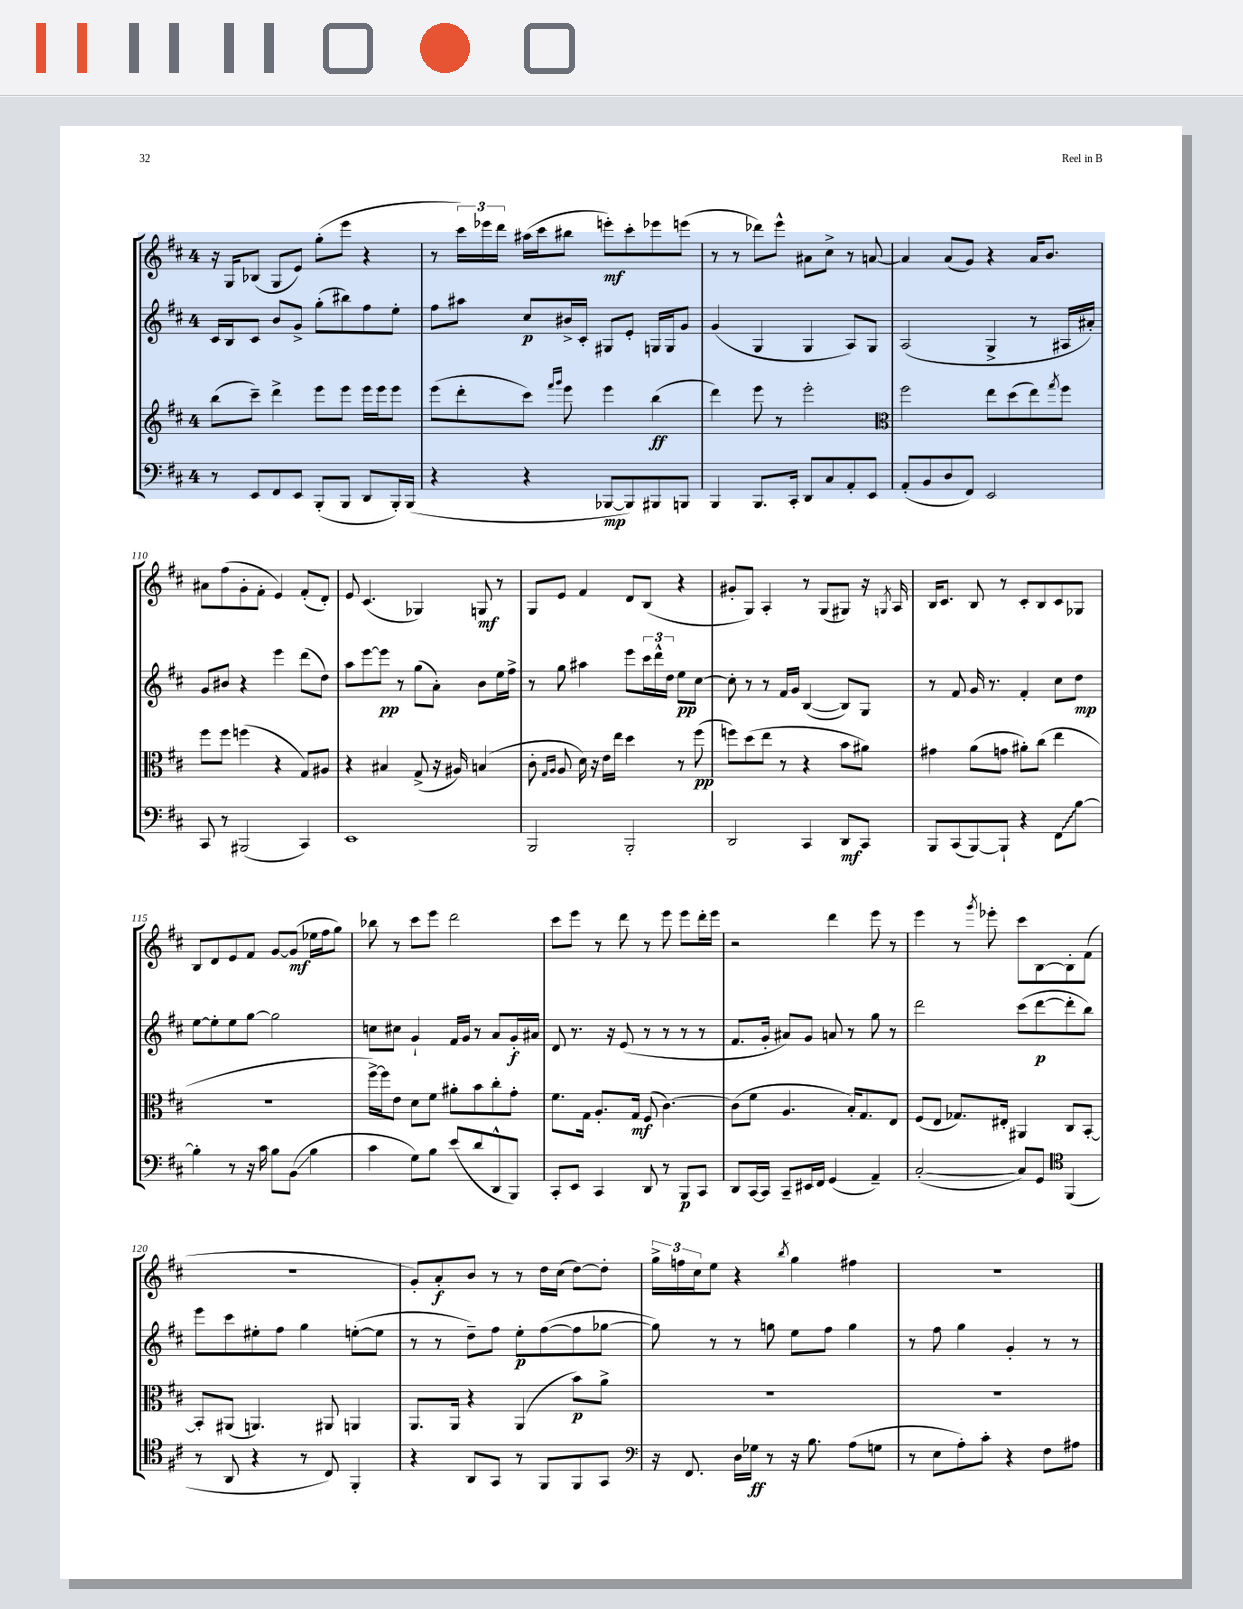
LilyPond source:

<<
\new StaffGroup <<
\new Staff = "s0" {
    \clef treble \key d \major \once \override Staff.TimeSignature.style = #'single-digit \time 4/4
    r16 g16 bes8( g8 e'8) g''8-.( e'''8 r4 |
    r8 \tuplet 3/2 { cis'''16) ees'''16 d'''16 } ais''16( cis'''16 bis''8 e'''8-.\mf) cis'''8-. ees'''8 e'''8( |
    r8 r8 des'''8) e'''8-^ ais'8 cis''8-> r8 a'8~ |
    a'4 a'8( g'8) r4 a'16 b'8. |
    ais'8 fis''8( g'8-. fis'8-. e'4) fis'8-.( d'8-.) |
    e'8 cis'4.( ges4) g8\mf r8 |
    g8 e'8 fis'4 d'8 b8( r4 |
    gis'8-. g8) a4-. r8 g8( gis8) r16 \acciaccatura { g8 } a16 |
    b16 cis'8. b8 r8 cis'8-. b8 cis'8 ges8 |
    b8 d'8 e'8 fis'8 g'8~ g'8\mf( ees''16 fis''16 g''8) |
    bes''8 r8 cis'''8 e'''8 d'''2 |
    cis'''8 e'''8 r8 d'''8 r8 e'''8 e'''8 d'''16-. e'''16 |
    r2 d'''4 e'''8 r8 |
    e'''4 r8 \acciaccatura { g'''8 } ees'''8-. cis'''8 b8~ b8-. fis'8( |
    R1 |
    g'8-.) a'8-.\f b'8 r8 r8 d''16 cis''16( d''8~) d''8-. |
    \tuplet 3/2 { g''16-> f''16 cis''16 } e''8 r4 \acciaccatura { b''8 } g''4 fis''4 |
    R1 \bar "|." |
}
\new Staff = "s1" {
    \clef treble \key d \major \once \override Staff.TimeSignature.style = #'single-digit \time 4/4
    cis'16 b16 cis'8 b'8 g'8-> g''8-.( bis''8) fis''8 e''8-. |
    fis''8 ais''8 cis''8\p bis'16-> cis'16-. gis8 e'8-. g16 g16 g'8 |
    g'4( g4 g4 a8) g8 |
    a2( g4-> r8 ais16 ais'16-.) |
    g'8 bis'8 r4 e'''4 d'''8( d''8) |
    a''8 e'''8~ e'''8\pp r8 g''8( a'8-.) b'8 e''16 fis''16-> |
    r8 g''8 ais''4 e'''8 \tuplet 3/2 { cis'''16 d'''16-^ d''16 } e''8\pp cis''8~ |
    cis''8-. r8 r8 fis'16 g'16 b4~( b8) g8 |
    r8 fis'8 g'16 r8. fis'4-. cis''8 d''8\mp |
    e''8~ e''8-. e''8 g''8~ g''2 |
    c''8 cis''8 g'4-! fis'16 g'16 r8 a'8 g'16-.\f ais'16 |
    d'8 r8. r16 e'8( r8 r8 r8 r8 |
    fis'8. g'16-. ais'8) g'8 a'8 r8 g''8 r8 |
    d'''2 cis'''8( d'''8~\p d'''8-. b''8) |
    e'''8 cis'''8 eis''8-. fis''8 g''4 e''8~-.( e''8 |
    r8 r8 d''8--) fis''8 e''8-.\p fis''8~( fis''8 ges''8~ |
    ges''8) r8 r8 g''8 e''8 fis''8 g''4 |
    r8 fis''8 g''4 g'4-. r8 r8 \bar "|." |
}
\new Staff = "s2" {
    \clef treble \key d \major \once \override Staff.TimeSignature.style = #'single-digit \time 4/4
    b''8( cis'''8--) d'''4-> e'''8 e'''8 e'''16 e'''16 e'''8 |
    e'''8( d'''8-. cis'''8) \grace { fis'''16 g'''16 } e'''8 e'''4 b''4\ff( |
    d'''4) e'''8 r8 e'''2-. |
    \clef alto fis''2 e''8 d''8( e''8) \acciaccatura { g''8 } fis''8 |
    fis''8 fis''8 f''4( r4 g8) ais8 |
    r4 bis4 g8->( r16 ais16) b4( |
    cis'8-. \grace { g16 a16 } a8 d'16) r16 e'16 e''16 d''4 r8 fis''8\pp( |
    f''8) d''8( e''8 r8 r4 b'8 ais'8) |
    gis'4 a'8( g'8 ais'8-.) cis''8( e''4 |
    R1 |
    fis''16~->) fis''16 e'8 d'8 fis'8 ais'8-. b'8 cis''8-. g'8-. |
    fis'8. g16 a8.-. g16\mf fis8( cis'4.~) |
    cis'8( fis'8 a4. b16-.) g8. e8 |
    fis8( e8 ges8.) eis16-. ais,4 cis8 b,8~-. |
    b,8-. ais,8( a,4.) ais,8 a,4 |
    a,8. a,16 r4 a,4( b'8\p) a'8-> |
    r1 |
    R1 \bar "|." |
}
\new Staff = "s3" {
    \clef bass \key d \major \once \override Staff.TimeSignature.style = #'single-digit \time 4/4
    r8 e,8 fis,8 e,8 b,,8-.( b,,8 d,8 b,,16-.) b,,16( |
    r4 r4 bes,,8~\mp bes,,8) bis,,8 b,,8 |
    b,,4 b,,8. cis,16-. d,8 cis8 a,8-. e,8 |
    a,8-.( b,8 d8 fis,8) e,2 |
    cis,8 r8 bis,,2( cis,4) |
    e,1 |
    b,,2 b,,2-. |
    d,2 cis,4 d,8\mf cis,8 |
    b,,8 cis,8( b,,8~) b,,8-! r4 \once \override Glissando.style = #'zigzag fis,8\glissando b8~ |
    b4-. r8 r16 cis'16 b8 b,8\glissando( b4 |
    cis'4 g8) b8 e'8( d'8 d,8-^ b,,8) |
    cis,8-. e,8 cis,4 d,8 r8 b,,8\p cis,8 |
    d,8 cis,16~ cis,16 cis,8-- eis,16 fis,16 g,4( a,4--) |
    cis2~-.( cis8) g,8 \clef tenor fis,4( |
    r8 a,8 r4 r8 cis8) fis,4-. |
    r4 a,8 g,8 r8 fis,8 fis,8 g,8 |
    \clef bass r16 fis,8. d16 ges16\ff r8 r16 b8. a8( g8 |
    r8 e8 a8-.) cis'8-. r4 fis8 ais8 \bar "|." |
}
>>
>>
\layout { \context { \Score currentBarNumber = #106 \override BarNumber.break-visibility = ##(#f #t #t) barNumberVisibility = #(every-nth-bar-number-visible 5) } }
